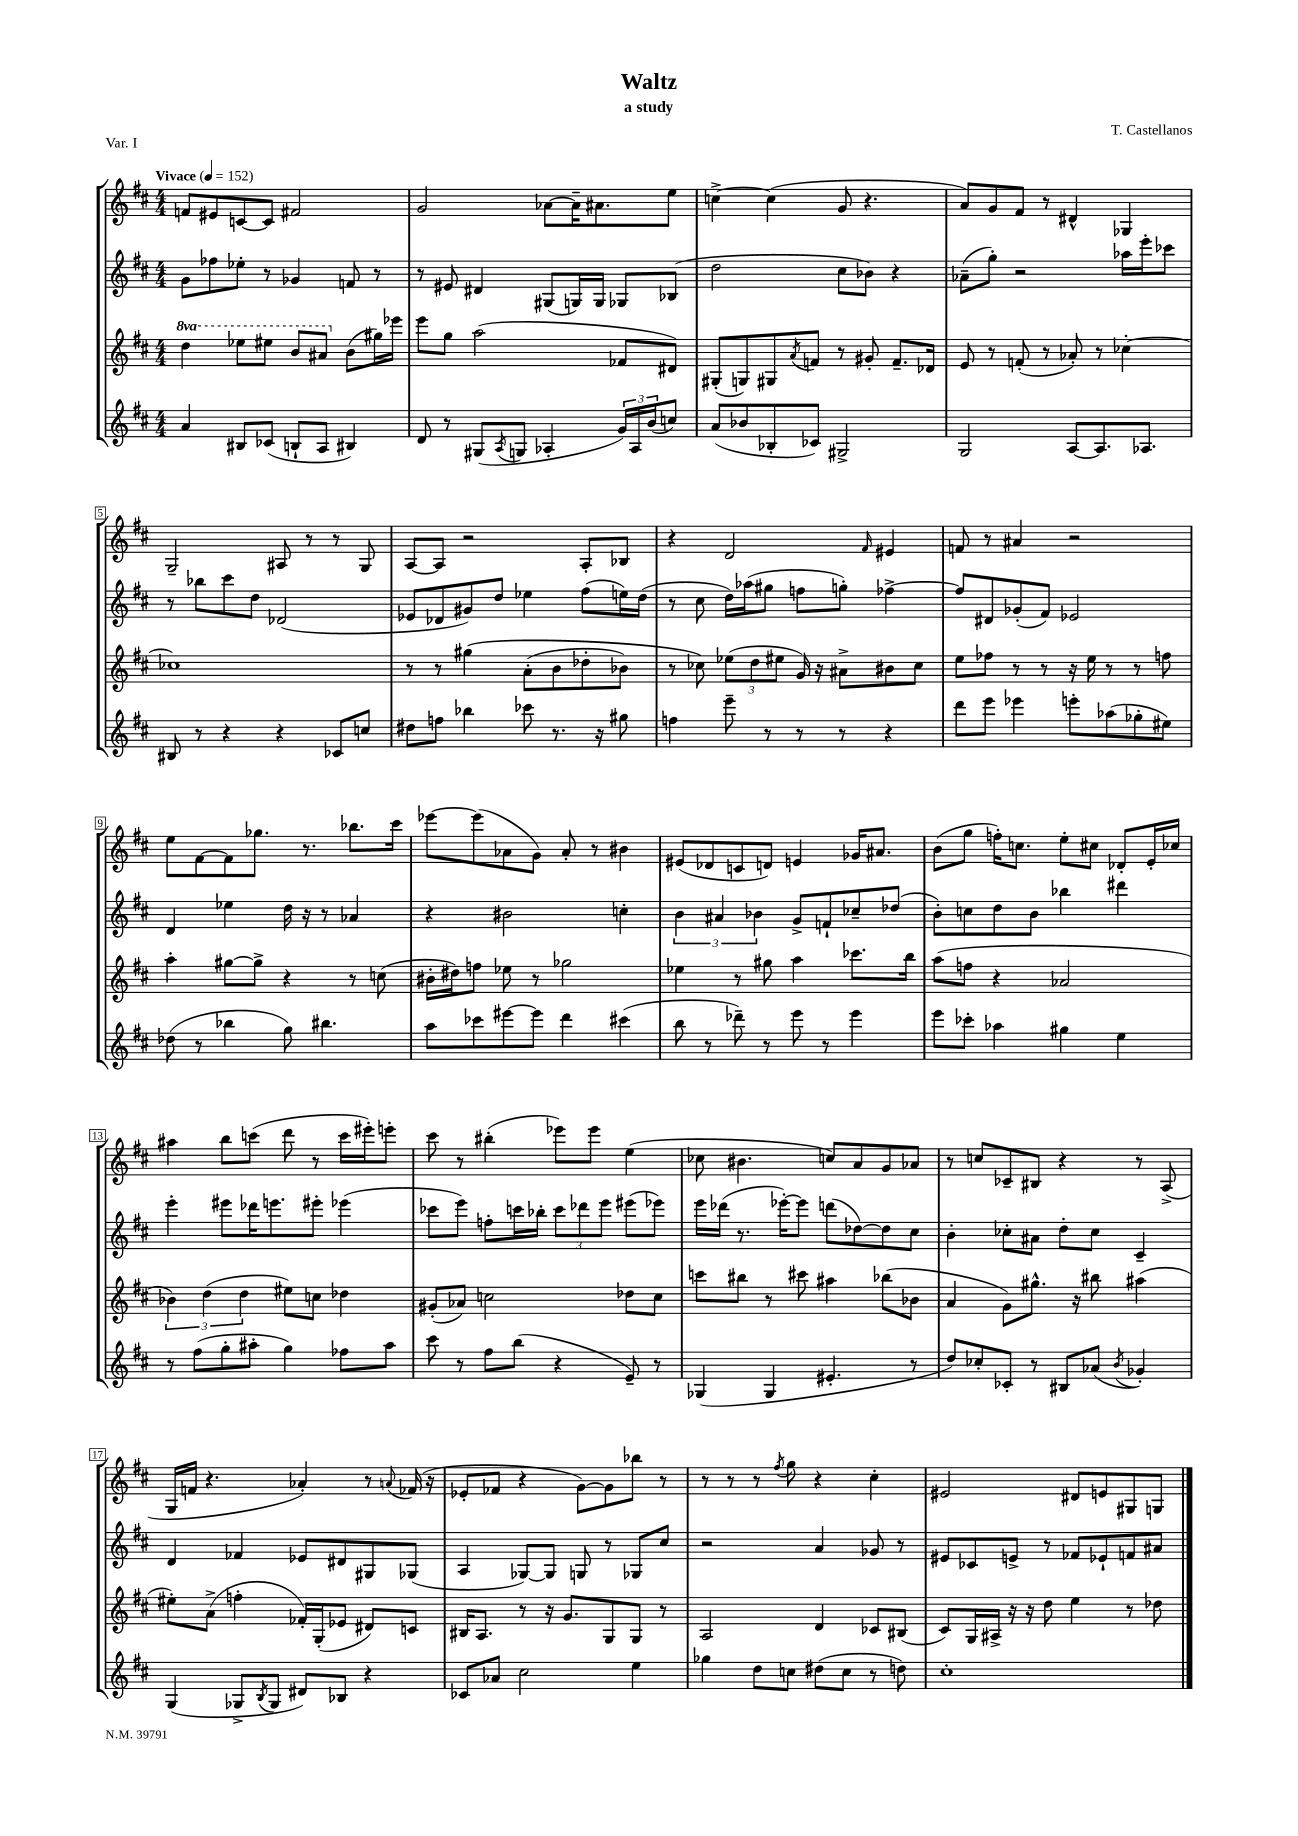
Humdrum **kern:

**kern	**kern	**kern	**kern
*staff4	*staff3	*staff2	*staff1
*clefG2	*clefG2	*clefG2	*clefG2
*k[f#c#]	*k[f#c#]	*k[f#c#]	*k[f#c#]
*M4/4	*M4/4	*M4/4	*M4/4
*MM152	*MM152	*MM152	*MM152
4a	4ddd	8g	8f
.	.	8ff-	8e#
8B#	8eee-	8ee-'	[8c
(8c-	8eee#	8r	8c]
8B`	8bb	4g-	2f#
8A	8aa#	.	.
4B#)	(8b	8f	.
.	16gg#)	8r	.
.	16eee-	.	.
=	=	=	=
8d	8eee	8r	2g
8r	8gg	8e#	.
(8G#	(2aa	4d#	.
8qA	.	.	.
8G	.	.	.
4A-'	.	(8G#	[8a-
.	.	16G)	16a-~]
.	.	16G	8.a#
24g)	8f-	8G-	.
24A-	.	.	.
(24b	.	.	.
8cc)	8d#)	(8B-	8ee
=	=	=	=
(8a	(8G#'	2dd	[4cc^
8b-	8G)	.	.
8B-'	8G#	.	(4cc]
.	8qa	.	.
8c-)	8f	.	.
2G#^	8r	8cc#	8g
.	8g#'	8b-)	4.r
.	8.f~	4r	.
.	16d-	.	.
=	=	=	=
2G	8e	(8a-~	8a)
.	8r	8gg')	8g
.	(8f'	2r	8f#
.	8r	.	8r
[8A	8a-')	.	4d#^^
8.A]	8r	.	.
.	[4cc-'	16aa-	4G-
8.A-	.	16eee'	.
.	.	8ccc-	.
=	=	=	=
8B#	1cc-]	8r	2G~
8r	.	8bb-	.
4r	.	8ccc#	.
.	.	8dd	.
4r	.	(2d-	8A#
.	.	.	8r
8c-	.	.	8r
8cc	.	.	8G
=	=	=	=
8dd#	8r	8e-	[8A
8ff	8r	8d-	8A]
4bb-	&(4gg#	8g#)	2r
.	.	8dd	.
8ccc-	(8a'	4ee-	.
8.r	8b	.	.
.	8dd-'	(8ff#	8A'
16r	.	.	.
8gg#	8b-)	16ee)	8B-
.	.	(16dd	.
=	=	=	=
4ff	8r	8r	4r
.	8cc-&)	8cc#	.
8eee~	(12ee-	16dd)	2d
.	.	(16aa-	.
.	12dd	.	.
8r	.	8gg#	.
.	12ee#	.	.
8r	16g)	8ff	.
.	16r	.	.
8r	8a#^	8gg')	.
.	.	.	16qqf#
4r	8b#	[4ff-^	4e#
.	8cc-	.	.
=	=	=	=
8ddd	8ee	8ff-]	8f
8eee	8ff-	8d#	8r
4eee-	8r	(8g-'	4a#
.	8r	8f#)	.
8eee'	16r	2e-	2r
.	16ee	.	.
(8aa-	8r	.	.
8gg-'	8r	.	.
8ee#)	8ff	.	.
=	=	=	=
(8dd-	4aa'	4d	8ee
8r	.	.	[8f#
4bb-	[8gg#	4ee-	8f#]
.	8gg#^]	.	8.gg-
8gg)	4r	16dd	.
.	.	16r	8.r
4.bb#	.	8r	.
.	8r	4a-	8.bb-
.	(8cc	.	.
.	.	.	16ccc#
=	=	=	=
8aa	16b#'	4r	[8eee-
.	16dd#)	.	.
8ccc-	8ff	.	(8eee-]
[8eee#	8ee-	2b#	8a-
8eee#]	8r	.	8g)
4ddd	2gg-	.	8a-'
.	.	.	8r
(4ccc#	.	4cc'	4b#
=	=	=	=
8bb	4ee-	6b	(8e#
8r	.	.	8d-
.	.	6a#	.
8ddd-~)	8r	.	8c
.	.	6b-	.
8r	8gg#	.	8d)
8eee	4aa	8g^	4e
8r	.	8f`	.
4eee	8.ccc-	8cc-~	16g-
.	.	.	8.a#
.	.	(8dd-	.
.	16bb	.	.
=	=	=	=
8eee	(8aa	8b')	(8b
8ccc-'	8ff	8cc	8gg
4aa-	4r	8dd	16ff')
.	.	.	8.cc
.	.	8b	.
4gg#	2a-	4bb-	8ee'
.	.	.	8cc#
4ee	.	4ddd#	8d-'
.	.	.	16e'
.	.	.	16cc-
=	=	=	=
8r	6b-)	4eee'	4aa#
(8ff#	.	.	.
.	(6dd	.	.
8gg'	.	8eee#	8bb
.	6dd	.	.
8aa#'	.	16ddd-	(8ccc
.	.	8.eee	.
4gg)	8ee#)	.	8ddd
.	8cc	8eee#'	8r
8ff-	4dd-	(4eee-	16ccc
.	.	.	16eee#')
8aa#	.	.	8eee'
=	=	=	=
8ccc#	(8g#'	8ccc-	8ccc#
8r	8a-)	8eee)	8r
8ff#	2cc	8ff'	(4bb#'
(8bb	.	16ccc	.
.	.	16bb-'	.
4r	.	12ccc	8eee-)
.	.	12ddd-	.
.	.	.	8eee-
.	.	12eee	.
8e~)	8dd-	(8eee#	(4ee
8r	8cc	8eee-)	.
=	=	=	=
(4G-	8ccc	16eee	8cc-
.	.	(16ddd-	.
.	8bb#	8.r	4.b#
4G-	8r	.	.
.	.	[16eee-')	.
.	8ccc#	8eee-]	.
4.e#'	4aa#	(8ddd	8cc)
.	.	[8dd-)	8a
.	(8bb-	8dd-]	8g
8r	8b-	8cc#	8a-
=	=	=	=
8dd)	4a	4b'	8r
8cc-'	.	.	8cc
8c-'	8g)	8cc-'	8c-~
8r	8.gg#^^	8a#	8B#
8B#	.	8dd'	4r
.	16r	.	.
(8a-	8bb#	8cc-	.
8qb	.	.	.
4g-')	(4aa#	4c#~	8r
.	.	.	(8A^
=	=	=	=
(4G	8ee#')	4d	16G
.	.	.	16f
.	(8a^	.	4.r
8G-^	4ff'	4f-	.
8qB	.	.	.
8G-	.	.	.
8d#)	16f-')	8e-	4a-')
.	(16G'	.	.
8B-	8e-	8d#	.
4r	8d#)	8G#	8r
.	.	.	8qqa
.	8c	(8G-	(16f-
.	.	.	16r
=	=	=	=
8c-	16B#	4A	8e-'
.	8.A	.	.
8a-	.	.	8f-
2cc#	8r	[8G-)	4r
.	16r	8G-]	.
.	8.g	.	.
.	.	8G	[8g)
.	8G	8r	8g]
4ee	8G	8G-	8bb-
.	8r	8cc#	8r
=	=	=	=
4gg-	2A	2r	8r
.	.	.	8r
8dd	.	.	8r
.	.	.	8qff#
8cc	.	.	8gg
(8dd#	4d	4a	4r
8cc	.	.	.
8r	8c-	8g-	4cc#'
8dd)	(8B#	8r	.
=	=	=	=
1cc#'	8c#)	8e#	2e#
.	16G	8c-	.
.	16A#^	.	.
.	16r	8e^	.
.	16r	.	.
.	8dd	8r	.
.	4ee	8f-	8d#
.	.	8e-`	8e
.	8r	8f	8G#
.	8dd-	8a#	8G
==	==	==	==
*-	*-	*-	*-
